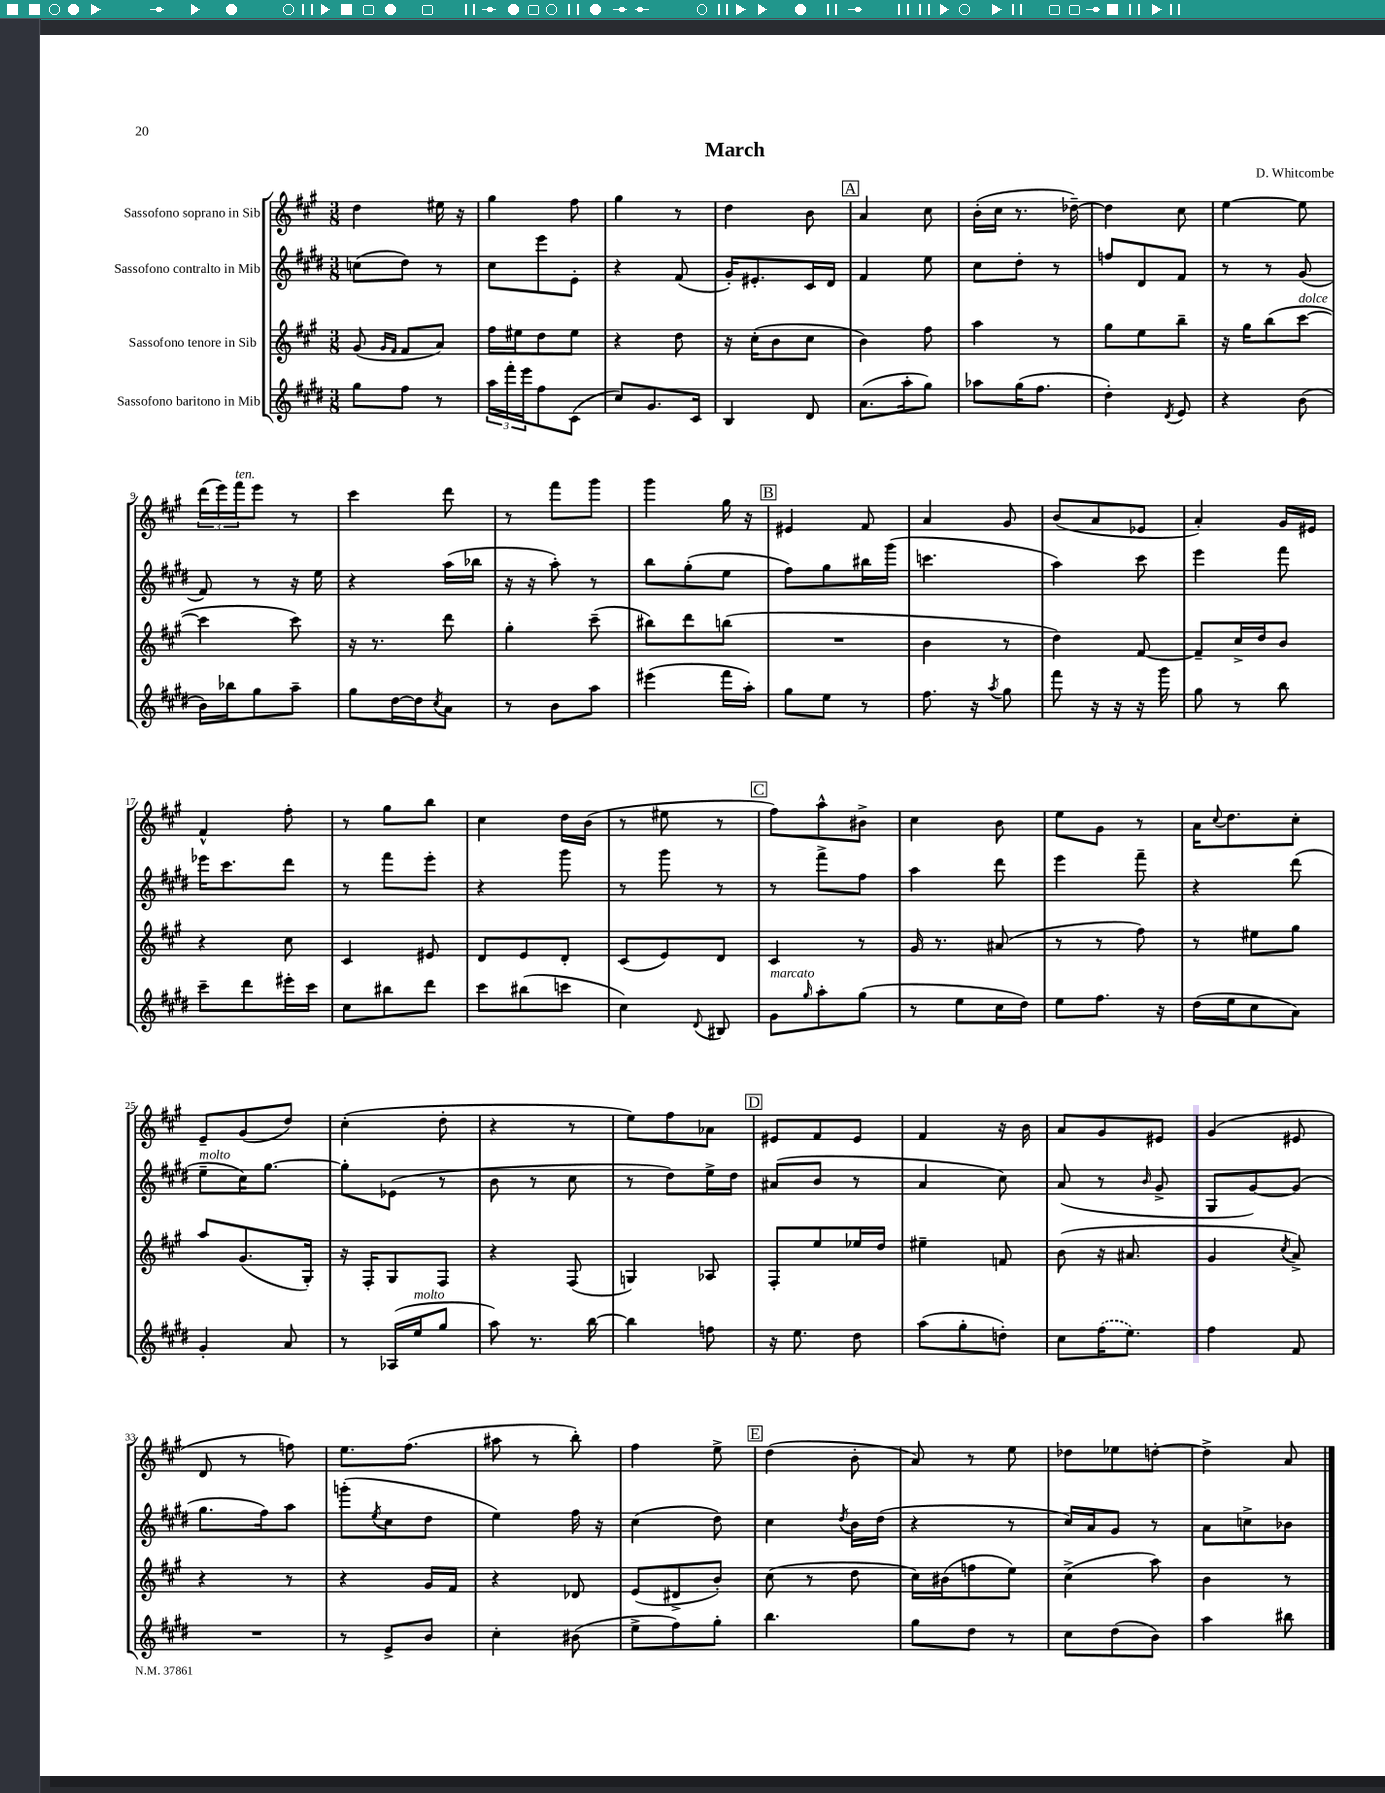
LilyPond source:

\header { title = "March" composer = "D. Whitcombe" }
<<
\new StaffGroup <<
\new Staff = "s0" \with { instrumentName = "Sassofono soprano in Sib" } {
    \clef treble \key a \major \numericTimeSignature \time 3/8
    d''4 eis''16 r16 |
    gis''4 fis''8 |
    gis''4 r8 |
    d''4 b'8 |
    \mark \markup { \box "A" } a'4 cis''8 |
    b'16-.( cis''16 r8. des''16~--) |
    des''4 cis''8 |
    e''4~ e''8 |
    \tuplet 3/2 { d'''16( e'''16) fis'''16^\markup { \italic "ten." } } e'''8 r8 |
    cis'''4 d'''8 |
    r8 fis'''8 gis'''8 |
    gis'''4 gis''16 r16 |
    \mark \markup { \box "B" } eis'4 fis'8 |
    a'4 gis'8 |
    b'8( a'8 ees'8 |
    a'4-.) gis'16 eis'16 |
    fis'4-^ fis''8-. |
    r8 gis''8 b''8 |
    cis''4 d''16 b'16( |
    r8 eis''8 r8 |
    \mark \markup { \box "C" } fis''8) a''8-^ bis'8-> |
    cis''4 b'8 |
    e''8 gis'8 r8 |
    a'16 \appoggiatura { cis''8 } d''8. cis''8-. |
    e'8-- gis'8( d''8) |
    cis''4-.( d''8-. |
    r4 r8 |
    e''8) fis''8 aes'8 |
    \mark \markup { \box "D" } eis'8 fis'8 eis'8 |
    fis'4 r16 b'16 |
    a'8 gis'8 eis'8 |
    gis'4( eis'8 |
    d'8 r8 f''8) |
    e''8. fis''8.( |
    ais''8 r8 b''8-.) |
    fis''4 e''8-> |
    \mark \markup { \box "E" } d''4( b'8-. |
    a'8) r8 e''8 |
    des''8 ees''8 d''8~-. |
    d''4-> a'8 \bar "|." |
}
\new Staff = "s1" \with { instrumentName = "Sassofono contralto in Mib" } {
    \clef treble \key e \major \numericTimeSignature \time 3/8
    c''8( dis''8) r8 |
    cis''8 e'''8 e'8-. |
    r4 fis'8( |
    gis'16-.) eis'8.-. cis'16 dis'16 |
    \mark \markup { \box "A" } fis'4 e''8 |
    cis''8 dis''8-. r8 |
    f''8 dis'8 fis'8 |
    r8 r8 gis'8( |
    fis'8) r8 r16 e''16 |
    r4 a''16( bes''16 |
    r16 r16 a''8-.) r8 |
    b''8 gis''8-.( e''8 |
    \mark \markup { \box "B" } fis''8) gis''8 bis''16 gis'''16( |
    c'''4. |
    a''4) cis'''8 |
    e'''4 fis'''8 |
    ees'''16 cis'''8. dis'''8 |
    r8 fis'''8 e'''8-. |
    r4 gis'''8 |
    r8 gis'''8 r8 |
    \mark \markup { \box "C" } r8 fis'''8-> fis''8 |
    a''4 dis'''8 |
    e'''4 fis'''8-- |
    r4 dis'''8( |
    e''8--^\markup { \italic "molto" } cis''16) gis''8.~ |
    gis''8-. ees'8( r8 |
    b'8 r8 cis''8 |
    r8 dis''8) e''16-> dis''16 |
    \mark \markup { \box "D" } ais'8( b'8 r8 |
    a'4 cis''8) |
    a'8( r8 \grace { b'16 } gis'8-> |
    gis8 gis'8~) gis'8( |
    gis''8. fis''16) a''8 |
    g'''8-.( \acciaccatura { e''8 } cis''8 dis''8 |
    e''4) fis''16 r16 |
    cis''4( dis''8) |
    \mark \markup { \box "E" } cis''4 \acciaccatura { dis''8 } b'16 dis''16( |
    r4 r8 |
    cis''16) a'16 gis'8 r8 |
    a'8 c''8-> bes'8 \bar "|." |
}
\new Staff = "s2" \with { instrumentName = "Sassofono tenore in Sib" } {
    \clef treble \key a \major \numericTimeSignature \time 3/8
    gis'8( \grace { gis'16 fis'16 } fis'8 a'8) |
    fis''16 eis''16 d''8 eis''8 |
    r4 d''8 |
    r16 cis''16-.( b'8 cis''8 |
    \mark \markup { \box "A" } b'4) fis''8 |
    a''4 r8 |
    gis''8 e''8 b''8-- |
    r16 gis''16 b''8( cis'''8~^\markup { \italic "dolce" } |
    cis'''4 cis'''8) |
    r16 r8. d'''8 |
    gis''4-. cis'''8--( |
    bis''8) d'''8 b''8( |
    \mark \markup { \box "B" } R4. |
    b'4 r8 |
    d''4) fis'8~ |
    fis'8-- cis''16-> d''16 b'8 |
    r4 cis''8 |
    cis'4 eis'8 |
    d'8 e'8 d'8-. |
    cis'8( e'8) d'8 |
    \mark \markup { \box "C" } cis'4 r8 |
    gis'16 r8. ais'8( |
    r8 r8 fis''8) |
    r8 eis''8 gis''8 |
    a''8 gis'8.( gis16-.) |
    r16 fis16-. gis8 fis8 |
    r4 fis8( |
    g4) aes8 |
    \mark \markup { \box "D" } fis8-. e''8 ees''16 d''16 |
    eis''4-- f'8 |
    b'8( r16 ais'8. |
    gis'4 \acciaccatura { cis''8 } a'8->) |
    r4 r8 |
    r4 gis'16 fis'16 |
    r4 des'8 |
    e'8( dis'8-> b'8-.) |
    \mark \markup { \box "E" } cis''8( r8 d''8 |
    cis''16) bis'16( f''8 e''8) |
    cis''4->( a''8) |
    b'4 r8 \bar "|." |
}
\new Staff = "s3" \with { instrumentName = "Sassofono baritono in Mib" } {
    \clef treble \key e \major \numericTimeSignature \time 3/8
    gis''8 fis''8 r8 |
    \tuplet 3/2 { a''16 fis'''16-. e'''16 } fis''8 cis'8( |
    cis''8) gis'8. cis'16 |
    b4 dis'8 |
    \mark \markup { \box "A" } a'8.( a''16-. gis''8) |
    aes''8 gis''16( fis''8. |
    dis''4-.) \acciaccatura { dis'8 } e'8 |
    r4 b'8( |
    b'16) bes''16 gis''8 a''8-- |
    gis''8 dis''16~ dis''16 \acciaccatura { cis''8 } a'8 |
    r8 b'8 a''8 |
    eis'''4( fis'''16 a''16-.) |
    \mark \markup { \box "B" } gis''8 e''8 r8 |
    fis''8. r16 \acciaccatura { a''8 } gis''8 |
    fis'''8 r16 r16 r16 gis'''16 |
    gis''8 r8 b''8 |
    cis'''8-- dis'''8 eis'''16-. cis'''16 |
    cis''8 bis''8 dis'''8 |
    cis'''8 bis''8( c'''8 |
    cis''4) \appoggiatura { dis'8 } bis8 |
    \mark \markup { \box "C" } gis'8^\markup { \italic "marcato" } \grace { gis''16 } a''8-. gis''8( |
    r8 e''8 cis''16 dis''16) |
    e''8 fis''8. r16 |
    dis''16( e''16 cis''8 a'8) |
    gis'4-. a'8 |
    r8 aes16( e''16^\markup { \italic "molto" } gis''8 |
    a''8) r8. b''16~ |
    b''4 f''8 |
    \mark \markup { \box "D" } r16 e''8. dis''8 |
    a''8( gis''8-. d''8-.) |
    cis''8 \once \slurDashed fis''16( e''8.) |
    fis''4 fis'8 |
    R4. |
    r8 e'8-> b'8 |
    cis''4-. bis'8( |
    e''8-> fis''8) gis''8-. |
    \mark \markup { \box "E" } b''4. |
    gis''8 dis''8 r8 |
    cis''8 dis''8( b'8) |
    a''4 bis''8 \bar "|." |
}
>>
>>
